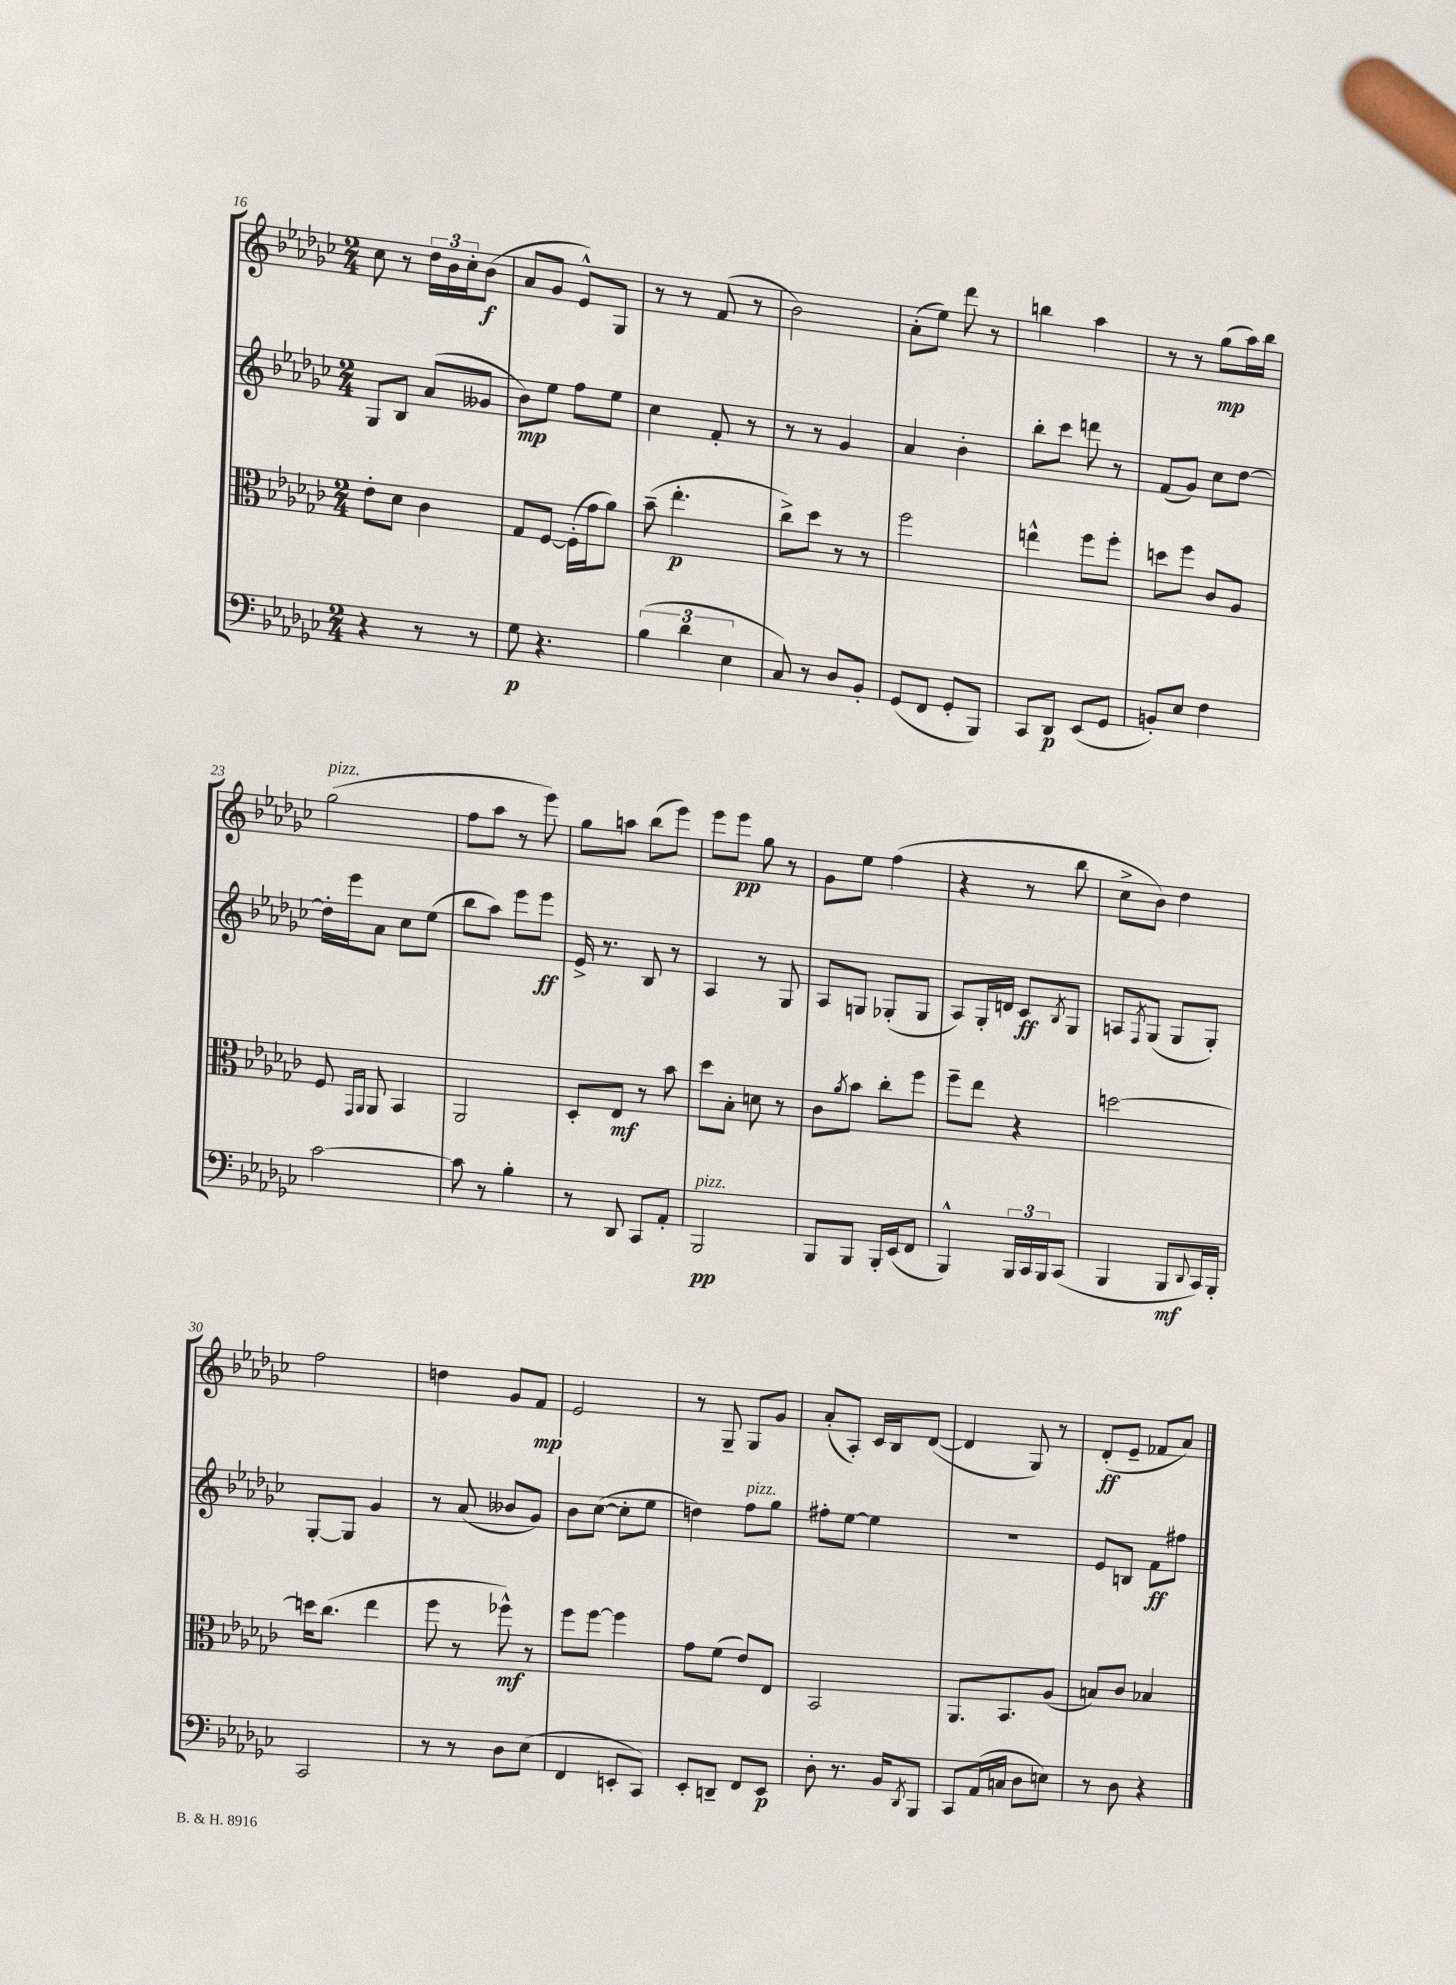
<<
\new StaffGroup <<
\new Staff = "s0" {
    \clef treble \key ges \major \numericTimeSignature \time 2/4
    ces''8 r8 \tuplet 3/2 { des''16 bes'16 ces''16-. } bes'8\f( |
    aes'8 ges'8 ees'8-^) ges8 |
    r8 r8 f'8( r8 |
    bes'2) |
    aes'8-.( ees''8) des'''8 r8 |
    b''4 aes''4 |
    r8 r8 ges''8\mp( aes''16) bes''16 |
    ges''2^\markup { \italic "pizz." }( |
    f''8 aes''8 r8 ees'''8) |
    ges''8 a''8 bes''8( ees'''8) |
    ees'''8 ees'''8\pp ges''8 r8 |
    ges'8 ees''8 f''4( |
    r4 r8 bes''8 |
    ces''8-> bes'8) des''4 |
    f''2 |
    d''4 ges'8 f'8\mp |
    ees'2 |
    r8 ges8-- ges8 ges'8 |
    aes'8-.( aes8-.) ces'16 bes16 des'8~( |
    des'4 ges8) r8 |
    des'8-.\ff( ees'8-- fes'8 aes'8) \bar "|." |
}
\new Staff = "s1" {
    \clef treble \key ges \major \numericTimeSignature \time 2/4
    ges8 bes8 aes'8( geses'8 |
    bes'8\mp) ees''8 f''8 ees''8 |
    ces''4 f'8-. r8 |
    r8 r8 ges'4 |
    aes'4 bes'4-. |
    bes''8-. ces'''8 d'''8 r8 |
    f'8( ges'8) ces''8 des''8~ |
    des''16-. ees'''16 aes'8 ces''8 ees''8( |
    bes''8 aes''8) ees'''8 ees'''8\ff |
    ees'16-> r8. bes8 r8 |
    aes4 r8 ges8 |
    aes8 g8 ges8-.( ges8 |
    aes8) ges16-. d'16 ces'8\ff \acciaccatura { bes8 } ges8 |
    a8 \acciaccatura { f8 } ges8( ges8 ges8-.) |
    ges8~-. ges8 ges'4 |
    r8 aes'8( beses'8 ges'8) |
    bes'8 ces''8~( ces''8-. ees''8 |
    d''4) f''8^\markup { \italic "pizz." } ges''8 |
    fis''8-. ees''8~ ees''4 |
    r2 |
    ees'8 b8 f'8\ff fis''8 \bar "|." |
}
\new Staff = "s2" {
    \clef alto \key ges \major \numericTimeSignature \time 2/4
    ees'8-. des'8 ces'4 |
    ges8 f8~ f16-.( ges'16 aes'8) |
    bes'8--( ees''4.-.\p |
    ces''8->) des''8 r8 r8 |
    f''2 |
    e''4-^ f''8 f''8-. |
    d''8 f''8 ces'8 aes8 |
    f8 \grace { ges,16 aes,16 } aes,8 bes,4 |
    aes,2 |
    des8-. ees8\mf r8 bes'8 |
    des''8 bes8-. d'8 r8 |
    ces'8 \acciaccatura { aes'8 } bes'8 ces''8-. f''8 |
    f''8-- ees''8 r4 |
    d''2~ |
    d''16 ces''8.( ees''4 |
    f''8 r8 fes''8-^\mf) r8 |
    f''8 f''8~ f''4 |
    ges'8 f'8( ees'8) ees8 |
    bes,2 |
    aes,8. bes,8. aes8( |
    b8) ces'8 bes4 \bar "|." |
}
\new Staff = "s3" {
    \clef bass \key ges \major \numericTimeSignature \time 2/4
    r4 r8 r8 |
    ges8\p r4. |
    \tuplet 3/2 { bes4( des'4 ees4 } |
    ces8) r8 des8 bes,8-. |
    ges,8( f,8 ges,8-. bes,,8) |
    ces,8 des,8\p ees,8( ges,8 |
    b,8-.) ees8 f4 |
    ces'2~ |
    ces'8 r8 bes4-. |
    r8 des,8 ces,8 aes,8-. |
    bes,,2\pp^\markup { \italic "pizz." } |
    bes,,8 bes,,8 bes,,16-. ees,16( f,8 |
    bes,,4-^) \tuplet 3/2 { bes,,16 ces,16 bes,,16 } ces,8( |
    bes,,4 bes,,8\mf \appoggiatura { des,8 } ces,16) bes,,16-. |
    ces,2 |
    r8 r8 des8 ees8( |
    f,4 e,8-. ces,8) |
    ees,8-. d,8-- f,8 ees,8\p |
    des8-. r8. bes,16 \acciaccatura { des,8 } bes,,8 |
    ces,8 aes,16( c16 des8 e8) |
    r8 des8 r4 \bar "|." |
}
>>
>>
\layout { \context { \Score currentBarNumber = #16 } }
